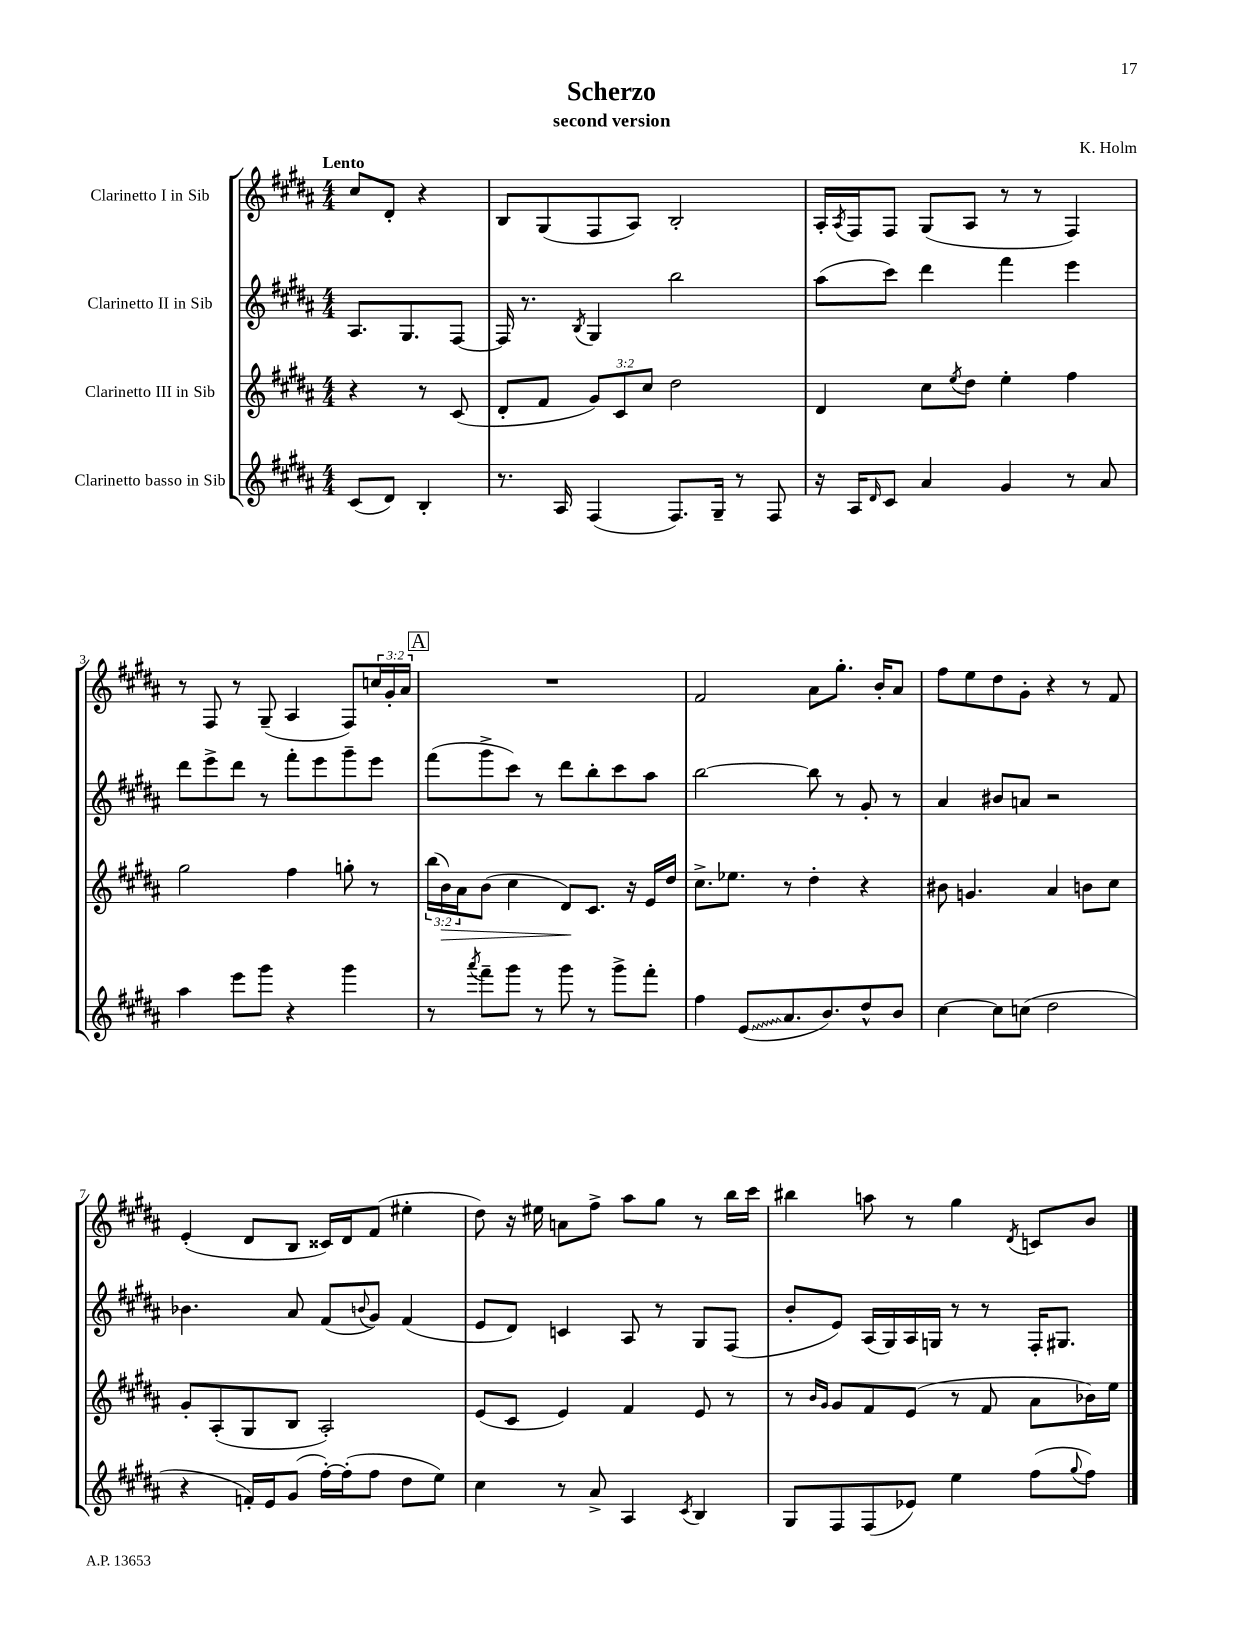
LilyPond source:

\header { title = "Scherzo" composer = "K. Holm" subtitle = "second version" }
<<
\new StaffGroup <<
\new Staff = "s0" \with { instrumentName = "Clarinetto I in Sib" } {
    \clef treble \key b \major \numericTimeSignature \time 4/4 \override Staff.TupletNumber.text = #tuplet-number::calc-fraction-text \partial 2 \tempo "Lento"
    cis''8 dis'8-. r4 |
    b8 gis8( fis8 ais8) b2-. |
    ais16-. \acciaccatura { ais8 } fis16 fis8 gis8( ais8 r8 r8 fis4) |
    r8 fis8 r8 gis8--( ais4 fis8) \tuplet 3/2 { c''16 gis'16-. ais'16 } |
    \mark \markup { \box "A" } R1 |
    fis'2 ais'8 gis''8.-. b'16-. ais'8 |
    fis''8 e''8 dis''8 gis'8-. r4 r8 fis'8 |
    e'4-.( dis'8 b8 cisis'16) dis'16 fis'8( eis''4-. |
    dis''8) r16 eis''16 a'8 fis''8-> ais''8 gis''8 r8 b''16 cis'''16 |
    bis''4 a''8 r8 gis''4 \acciaccatura { dis'8 } c'8 b'8 \bar "|." |
}
\new Staff = "s1" \with { instrumentName = "Clarinetto II in Sib" } {
    \clef treble \key b \major \numericTimeSignature \time 4/4 \partial 2
    ais8. gis8. fis8~ |
    fis16 r8. \acciaccatura { b8 } gis4 b''2 |
    ais''8( cis'''8) dis'''4 fis'''4 e'''4 |
    dis'''8 e'''8-> dis'''8 r8 fis'''8-. e'''8 gis'''8-- e'''8 |
    \mark \markup { \box "A" } fis'''8( gis'''8-> cis'''8) r8 dis'''8 b''8-. cis'''8 ais''8 |
    b''2~ b''8 r8 gis'8-. r8 |
    ais'4 bis'8 a'8 r2 |
    bes'4. ais'8 fis'8( \appoggiatura { b'8 } gis'8) fis'4( |
    e'8 dis'8) c'4 ais8 r8 gis8 fis8( |
    b'8-. e'8) ais16( gis16) ais16 g16 r8 r8 fis16-. gis8. \bar "|." |
}
\new Staff = "s2" \with { instrumentName = "Clarinetto III in Sib" } {
    \clef treble \key b \major \numericTimeSignature \time 4/4 \override Staff.TupletNumber.text = #tuplet-number::calc-fraction-text \partial 2
    r4 r8 cis'8( |
    dis'8-. fis'8 \tuplet 3/2 { gis'8) cis'8 cis''8 } dis''2 |
    dis'4 cis''8 \acciaccatura { e''8 } dis''8 e''4-. fis''4 |
    gis''2 fis''4 g''8-. r8 |
    \mark \markup { \box "A" } \tuplet 3/2 { b''16( b'16\>) ais'16 } b'8( cis''4 dis'8\!) cis'8. r16 e'16 dis''16 |
    cis''8.-> ees''8. r8 dis''4-. r4 |
    bis'8 g'4. ais'4 b'8 cis''8 |
    gis'8-. ais8-.( gis8 b8 ais2-.) |
    e'8( cis'8 e'4) fis'4 e'8 r8 |
    r8 \grace { b'16 gis'16 } gis'8 fis'8 e'8( r8 fis'8 ais'8 bes'16) e''16 \bar "|." |
}
\new Staff = "s3" \with { instrumentName = "Clarinetto basso in Sib" } {
    \clef treble \key b \major \numericTimeSignature \time 4/4 \partial 2
    cis'8( dis'8) b4-. |
    r8. ais16 fis4( fis8.) gis16-- r8 fis8 |
    r16 ais16 \grace { dis'16 } cis'8 ais'4 gis'4 r8 ais'8 |
    ais''4 e'''8 gis'''8 r4 gis'''4 |
    \mark \markup { \box "A" } r8 \acciaccatura { ais'''8 } fis'''8-- gis'''8 r8 gis'''8 r8 gis'''8-> fis'''8-. |
    fis''4 \once \override Glissando.style = #'zigzag e'8\glissando( ais'8. b'8.) dis''8-^ b'8 |
    cis''4~ cis''8 c''8( dis''2 |
    r4 f'16-.) e'16 gis'8( fis''16~-.) fis''16-.( fis''8 dis''8 e''8) |
    cis''4 r8 ais'8-> ais4 \acciaccatura { cis'8 } b4 |
    gis8 fis8 fis8( ees'8) e''4 fis''8( \appoggiatura { gis''8 } fis''8) \bar "|." |
}
>>
>>
